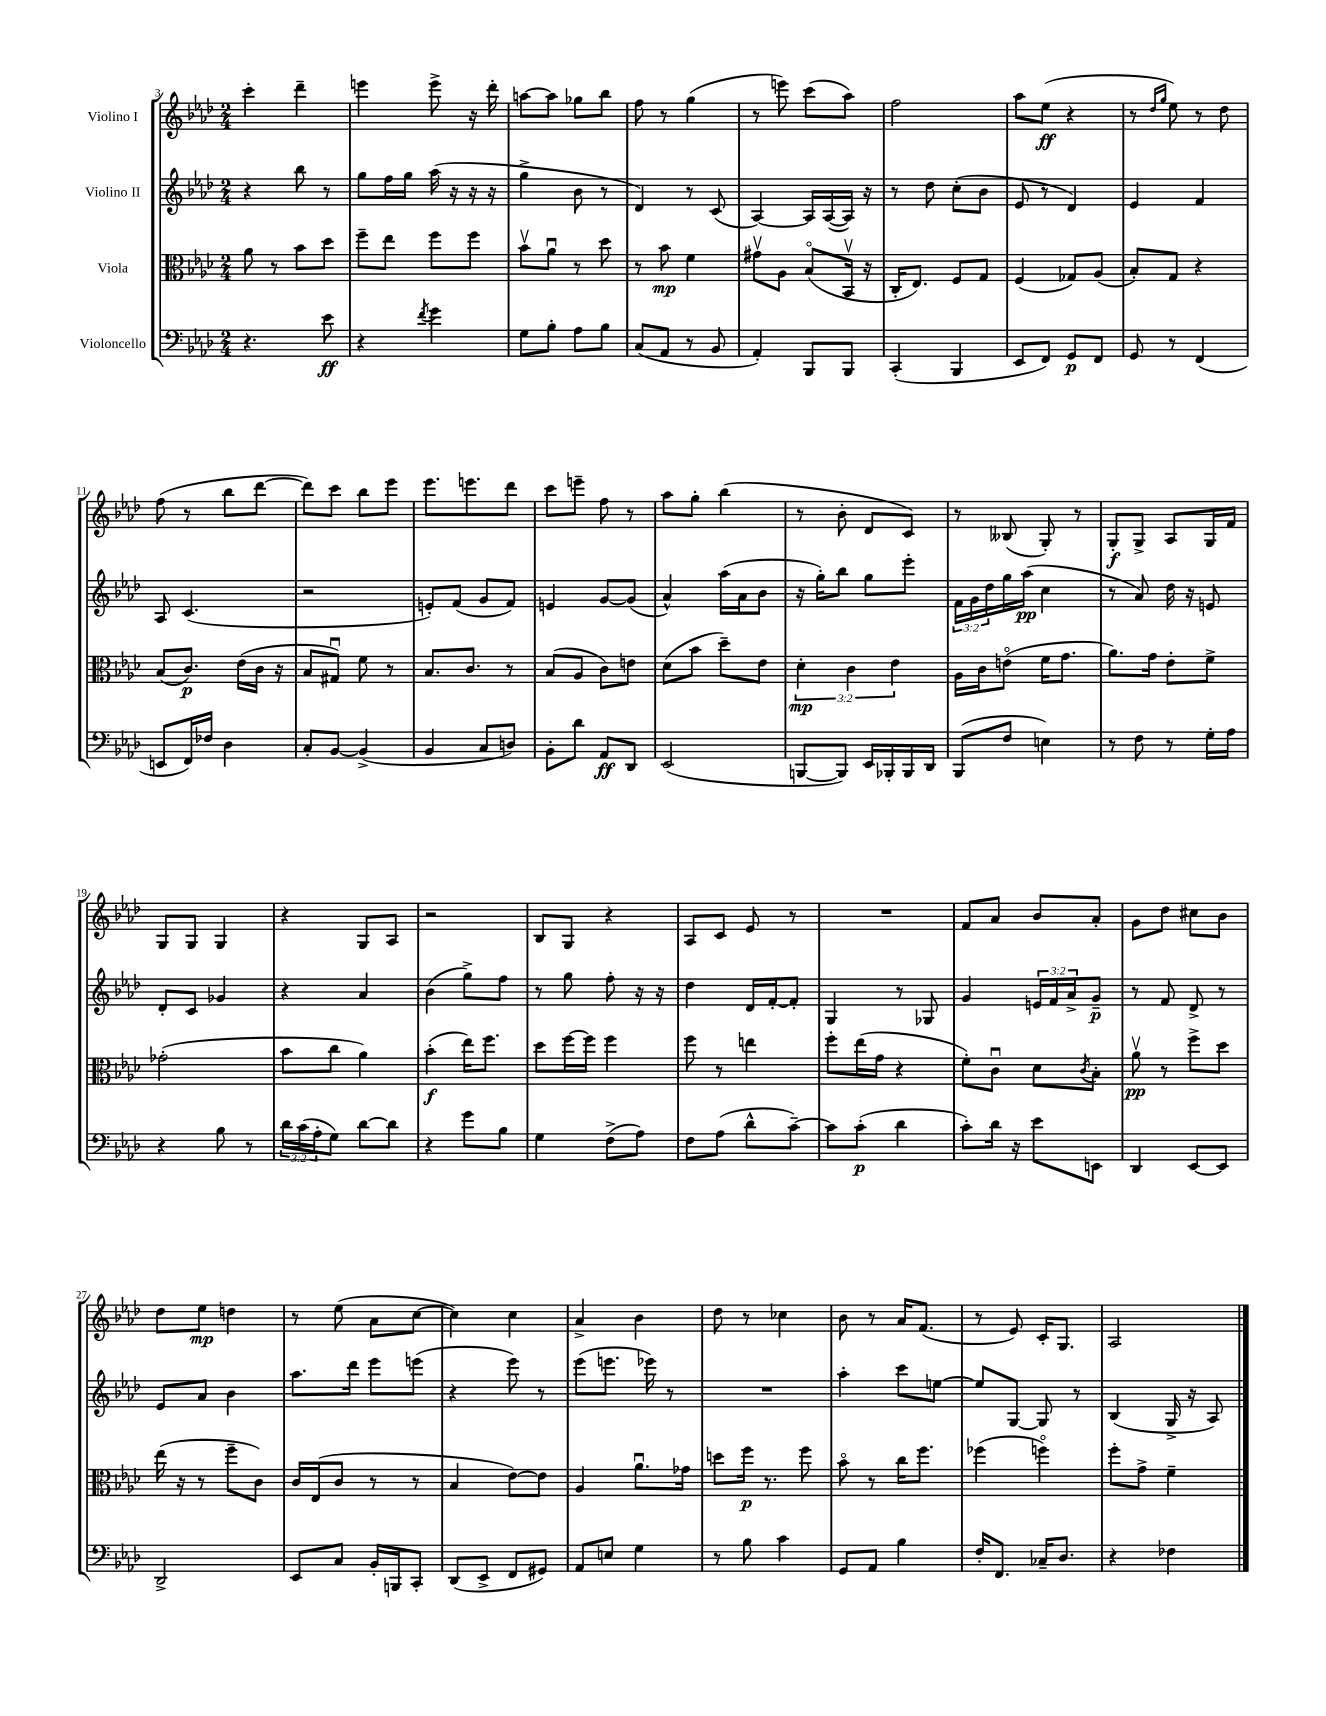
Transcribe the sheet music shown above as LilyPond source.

<<
\new StaffGroup <<
\new Staff = "s0" \with { instrumentName = "Violino I" } {
    \clef treble \key aes \major \numericTimeSignature \time 2/4
    c'''4-. des'''4-- |
    e'''4 e'''8-> r16 des'''16-. |
    a''8~ a''8 ges''8 bes''8 |
    f''8 r8 g''4( |
    r8 e'''8) c'''8( aes''8) |
    f''2 |
    aes''8 ees''8\ff( r4 |
    r8 \grace { des''16 g''16 } ees''8) r8 des''8 |
    f''8( r8 bes''8 des'''8~ |
    des'''8) c'''8 bes''8 ees'''8 |
    ees'''8. e'''8. des'''8 |
    c'''8 e'''8-- f''8 r8 |
    aes''8 g''8-. bes''4( |
    r8 bes'8-. des'8 c'8) |
    r8 beses8( g8-.) r8 |
    g8-.\f g8-> aes8 g16 f'16 |
    g8 g8 g4 |
    r4 g8 aes8 |
    r2 |
    bes8 g8 r4 |
    aes8 c'8 ees'8 r8 |
    R2 |
    f'8 aes'8 bes'8 aes'8-. |
    g'8 des''8 cis''8 bes'8 |
    des''8 ees''8\mp d''4 |
    r8 ees''8( aes'8 c''8~ |
    c''4) c''4 |
    aes'4-> bes'4 |
    des''8 r8 ces''4 |
    bes'8 r8 aes'16 f'8.( |
    r8 ees'8) c'16-. g8. |
    aes2 \bar "|." |
}
\new Staff = "s1" \with { instrumentName = "Violino II" } {
    \clef treble \key aes \major \numericTimeSignature \time 2/4 \override Staff.TupletNumber.text = #tuplet-number::calc-fraction-text
    r4 bes''8 r8 |
    g''8 f''16 g''16 aes''16( r16 r16 r16 |
    g''4-> bes'8 r8 |
    des'4) r8 c'8( |
    aes4~) aes16 aes16~( aes16) r16 |
    r8 des''8 c''8-.( bes'8 |
    ees'8 r8 des'4) |
    ees'4 f'4 |
    aes8 c'4.( |
    r2 |
    e'8-.) f'8( g'8 f'8) |
    e'4 g'8~ g'8( |
    aes'4-^) aes''16( aes'16 bes'8 |
    r16 g''16-.) bes''8 g''8 ees'''8-. |
    \tuplet 3/2 { f'16 g'16 des''16 } g''16 aes''16\pp( c''4 |
    r8 aes'8) des''16 r16 e'8 |
    des'8-. c'8 ges'4 |
    r4 aes'4 |
    bes'4( g''8->) f''8 |
    r8 g''8 f''8-. r16 r16 |
    des''4 des'16 f'16~-. f'8-. |
    g4 r8 ges8 |
    g'4 \tuplet 3/2 { e'16 f'16 aes'16-> } g'8--\p |
    r8 f'8 des'8-> r8 |
    ees'8 aes'8 bes'4 |
    aes''8. des'''16 ees'''8 e'''8( |
    r4 ees'''8) r8 |
    ees'''8( e'''8. ees'''16) r8 |
    R2 |
    aes''4-. c'''8 e''8~ |
    e''8 g8~ g8 r8 |
    bes4( g16-> r16 aes8) \bar "|." |
}
\new Staff = "s2" \with { instrumentName = "Viola" } {
    \clef alto \key aes \major \numericTimeSignature \time 2/4 \override Staff.TupletNumber.text = #tuplet-number::calc-fraction-text
    aes'8 r8 bes'8 des''8 |
    f''8-- ees''8 f''8 f''8 |
    bes'8\upbow aes'8\downbow r8 des''8 |
    r8 bes'8\mp f'4 |
    gis'8\upbow aes8 bes8\flageolet( bes,16\upbow r16 |
    c16-. ees8.) f8 g8 |
    f4( ges8) aes8( |
    bes8-.) g8 r4 |
    bes8( c'8.\p) ees'16( c'16 r16 |
    bes8 gis8\downbow) f'8 r8 |
    bes8. c'8. r8 |
    bes8( aes8 c'8) e'8 |
    des'8( bes'8 des''8--) ees'8 |
    \tuplet 3/2 { des'4-.\mp c'4 ees'4 } |
    aes16 c'16 e'8\flageolet( f'16 g'8. |
    aes'8.) g'16 ees'8-. f'8-> |
    ges'2-.( |
    bes'8 c''8 aes'4) |
    bes'4-.\f( ees''16) f''8. |
    des''8 f''16~ f''16 f''4 |
    f''8 r8 e''4 |
    f''8-. ees''16( g'16 r4 |
    f'8-.) c'8\downbow des'8 \acciaccatura { c'8 } bes8-. |
    aes'8\upbow\pp r8 f''8-> des''8 |
    ees''16( r16 r8 f''8-- c'8) |
    c'16 ees16( c'8 r8 r8 |
    bes4 ees'8~) ees'8 |
    aes4 aes'8.\downbow ges'16 |
    d''8 f''16\p r8. f''8 |
    bes'8\flageolet r8 c''16 f''8. |
    fes''4( f''4\flageolet) |
    f''8-. g'8-> f'4-- \bar "|." |
}
\new Staff = "s3" \with { instrumentName = "Violoncello" } {
    \clef bass \key aes \major \numericTimeSignature \time 2/4 \override Staff.TupletNumber.text = #tuplet-number::calc-fraction-text
    r4. ees'8\ff |
    r4 \acciaccatura { f'8 } g'4 |
    g8 bes8-. aes8 bes8 |
    c8( aes,8 r8 bes,8 |
    aes,4-.) bes,,8 bes,,8 |
    c,4-.( bes,,4 |
    ees,8 f,8) g,8\p f,8 |
    g,8 r8 f,4( |
    e,8 f,16) fes16 des4 |
    c8-. bes,8~ bes,4->( |
    bes,4 c8 d8) |
    bes,8-. des'8 aes,8\ff des,8 |
    ees,2( |
    b,,8~ b,,8) ees,16 bes,,16-. bes,,16 des,16 |
    bes,,8( f8 e4) |
    r8 f8 r8 g16-. aes16 |
    r4 bes8 r8 |
    \tuplet 3/2 { des'16 c'16( aes16-. } g8) des'8~ des'8 |
    r4 g'8 bes8 |
    g4 f8->( aes8) |
    f8 aes8( des'8-^ c'8~--) |
    c'8 c'8-.\p( des'4 |
    c'8-.) des'16 r16 ees'8 e,8 |
    des,4 ees,8~ ees,8 |
    des,2-> |
    ees,8 c8 bes,16-. b,,16 c,8-. |
    des,8( ees,8-> f,8 gis,8) |
    aes,8 e8 g4 |
    r8 bes8 c'4 |
    g,8 aes,8 bes4 |
    f16-. f,8. ces16-- des8. |
    r4 fes4 \bar "|." |
}
>>
>>
\layout { \context { \Score currentBarNumber = #3 } }
